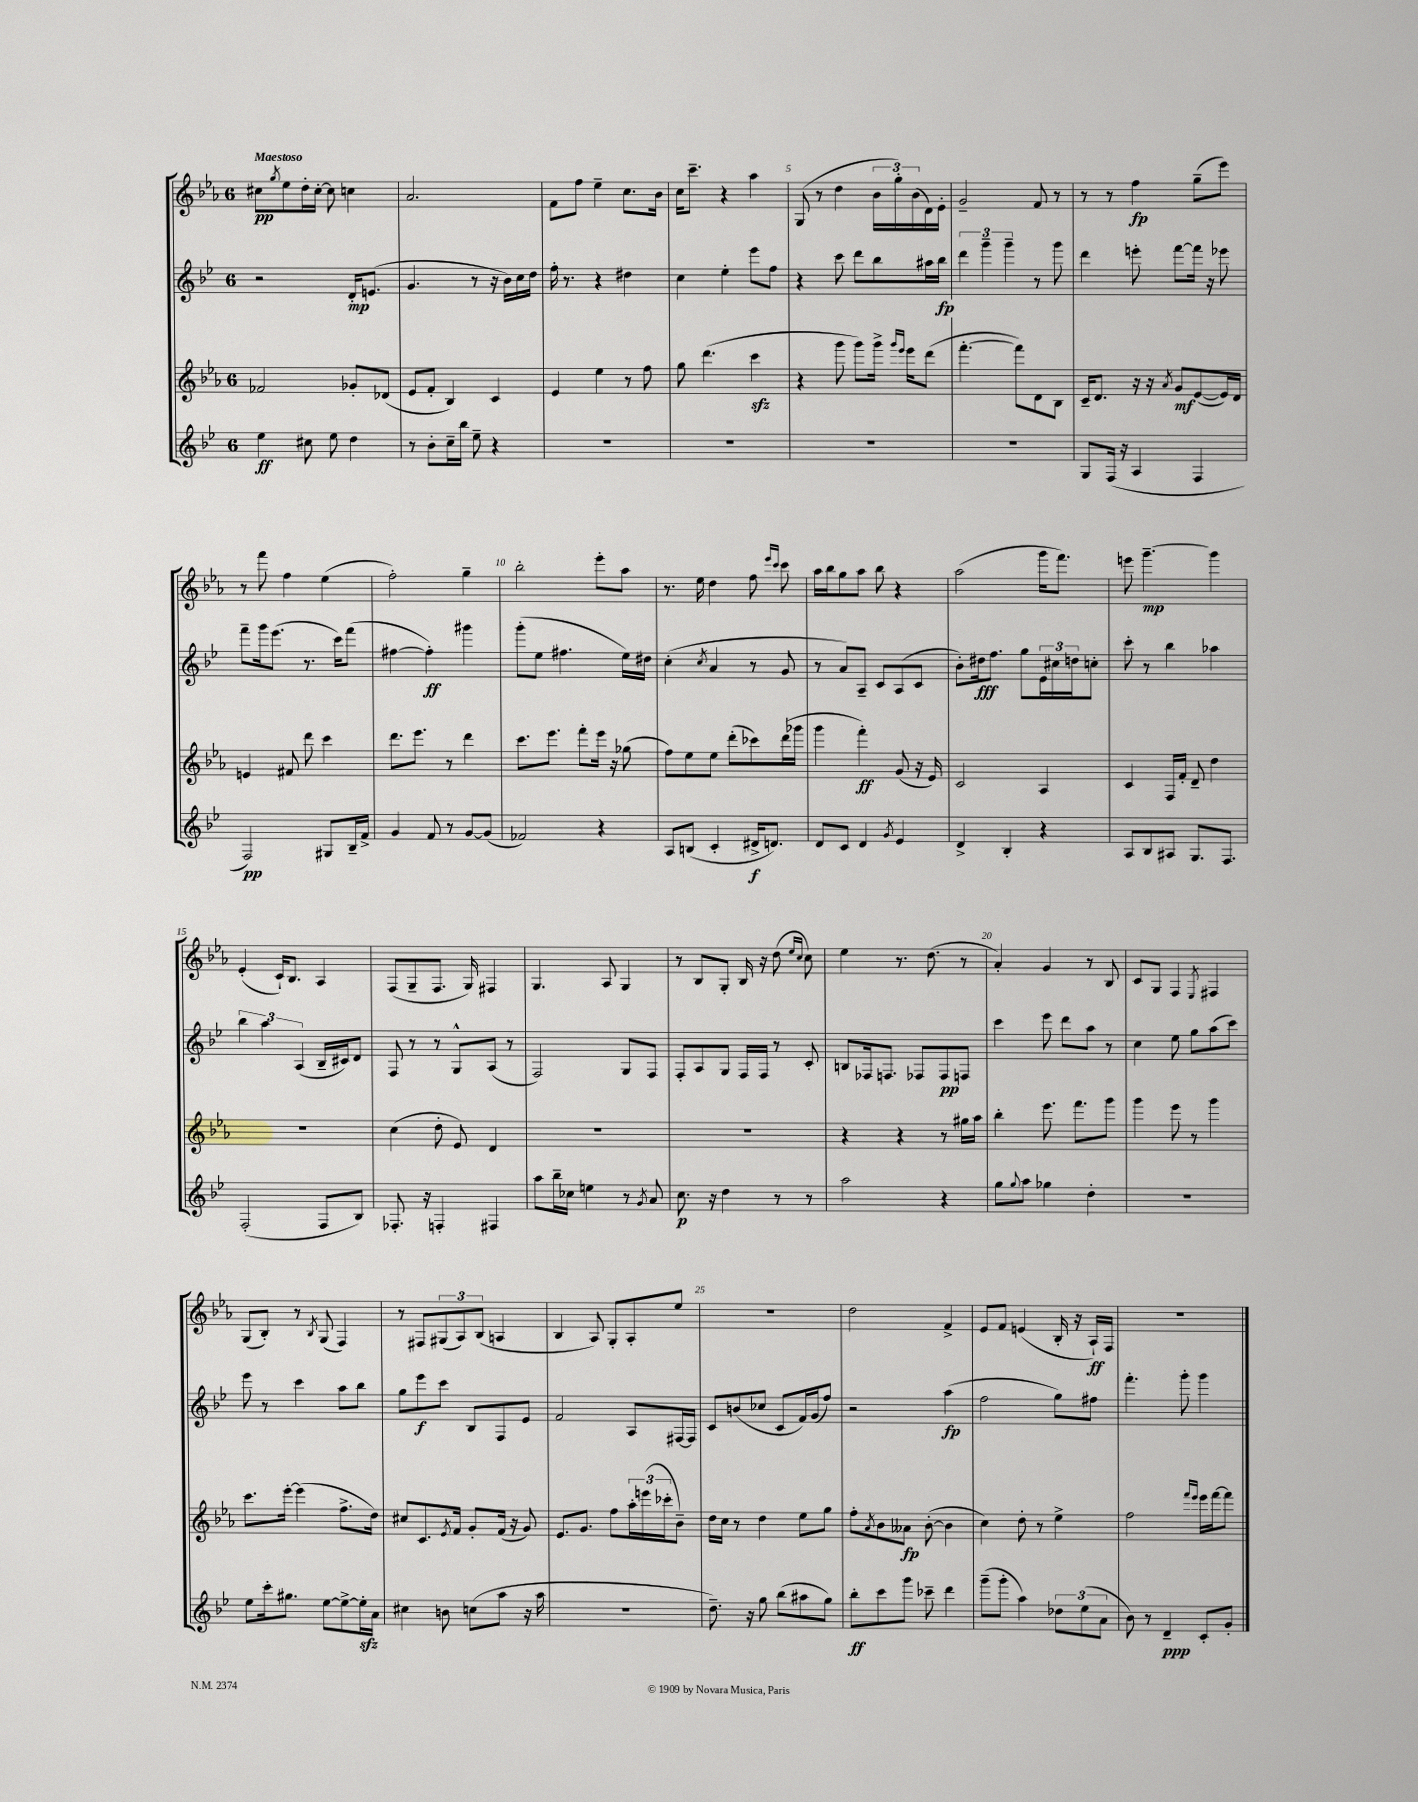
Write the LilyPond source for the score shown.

<<
\new StaffGroup <<
\new Staff = "s0" {
    \clef treble \key ees \major \once \override Staff.TimeSignature.style = #'single-digit \time 6/8 \tempo "Maestoso"
    cis''8\pp \acciaccatura { g''8 } ees''8 d''16-. cis''16~-. cis''8 c''4 |
    aes'2. |
    f'8 f''8 ees''4-- c''8. bes'16 |
    c''16 c'''8.-- r4 aes''4 |
    g8( r8 d''4 \tuplet 3/2 { bes'16 g''16-.) bes'16( } d'16) ees'16-. |
    g'2-- f'8 r8 |
    r8 r8 f''4\fp g''8--( ees'''8) |
    r8 f'''8 f''4 ees''4( |
    f''2-.) g''4-- |
    bes''2-. ees'''8-. aes''8 |
    r8. ees''16 d''4 f''8 \grace { ees'''16 c'''16 } c'''8 |
    aes''16 bes''16 g''8 aes''8 bes''8 r4 |
    aes''2( g'''16 f'''8.) |
    e'''8 g'''4.~--\mp g'''4 |
    ees'4-.( c'16-!) bes8. aes4 |
    f8( g8-- f8. g16) fis4 |
    g4. aes8 g4 |
    r8 bes8 g8-. bes16 r16 d''8( \grace { ees''16 c''16 } c''8) |
    ees''4 r8. d''8.( r8 |
    aes'4-.) g'4 r8 bes8 |
    c'8 g8 f4 \acciaccatura { ees8 } fis4 |
    g8( bes8-.) r8 \acciaccatura { bes8 } g8( f4) |
    r8 fis8 \tuplet 3/2 { gis8( aes8) bes8( } a4 |
    bes4 aes8) g8-. aes8-. ees''8 |
    R2. |
    d''2 f'4-> |
    ees'8 f'8 e'4( bes16-. r16 aes16-!\ff) f16 |
    R2. \bar "|." |
}
\new Staff = "s1" {
    \clef treble \key bes \major \once \override Staff.TimeSignature.style = #'single-digit \time 6/8
    r2 d'16-.\mp e'8.( |
    g'4. r8 r16 bes'16) c''16 d''16 |
    f''16-. r8. r4 dis''4 |
    c''4 ees''4-. ees'''8 f''8 |
    r4 c'''8 d'''8 bes''8 ais''16 bes''16\fp |
    \tuplet 3/2 { d'''4 g'''4-- g'''4-- } r8 g'''8 |
    d'''4 e'''8-. f'''8~ f'''16 r16 ees'''8 |
    f'''8-- g'''16 ees'''8.( r8. c'''16) f'''8( |
    fis''4~ fis''4-.\ff) gis'''4 |
    g'''8-.( ees''8 fis''4. ees''16) dis''16 |
    c''4-.( \acciaccatura { c''8 } a'4 r8 g'8 |
    r8 a'8) a8-- c'8 a8( c'8 |
    bes'8-.) dis''16\fff f''8. g''8 \tuplet 3/2 { ees'16 cis''16 d''16 } c''8-. |
    c'''8-. r8 bes''4 aes''4 |
    \tuplet 3/2 { bes''4 a''4 a4( } bes16-- cis'16) d'8 |
    f8 r8 r8 g8-^ a8( r8 |
    f2) g8 f8 |
    f8-. a8 g8 f16 f16 r8 c'8-. |
    b8 fes16 f8. fes8 fes8\pp f8 |
    c'''4 ees'''8 d'''8 a''8 r8 |
    c''4 ees''8 g''8 a''8( c'''8) |
    ees'''8 r8 c'''4 a''8 bes''8 |
    g''8 ees'''8\f c'''8 bes8 f8 ees'8 |
    f'2 a8 fis16~ fis16 |
    c'8 b'8( ces''8 c'8 f'16) g'16( f''8) |
    r2 a''4\fp( |
    f''2 g''8) fis''8 |
    f'''4.-. g'''8-. g'''4 \bar "|." |
}
\new Staff = "s2" {
    \clef treble \key ees \major \once \override Staff.TimeSignature.style = #'single-digit \time 6/8
    fes'2 ges'8-. des'8( |
    ees'8 f'8-. bes4) c'4 |
    ees'4 ees''4 r8 f''8 |
    g''8 d'''4.( c'''4\sfz |
    r4 g'''8 g'''8) g'''16-> \grace { g'''16 ees'''16 } ees'''16 d'''8( |
    f'''4.~-. f'''8) d'8 bes8 |
    c'16-- d'8. r16 r16 \acciaccatura { aes'8 } g'8\mf ees'8~( ees'16) d'16 |
    e'4 fis'8 d'''8 c'''4 |
    d'''8. ees'''8. r8 d'''4 |
    c'''8. ees'''8. f'''8-. ees'''16 r16 ges''8( |
    f''8) ees''8 ees''8 d'''8-.( ces'''8) d'''16( ges'''16 |
    g'''4 f'''4-.\ff) g'8( r16 ees'16) |
    c'2 aes4 |
    c'4 f16 f'16-. d'8-- d''4 |
    R2. |
    c''4( d''8-. ees'8) d'4 |
    R2. |
    R2. |
    r4 r4 r8 gis''16 aes''16 |
    bes''4-. ees'''8. f'''8. g'''8 |
    g'''4 ees'''8 r8 g'''4 |
    c'''8. ees'''16~-. ees'''4( f''8.-> d''16) |
    cis''8 c'8. \acciaccatura { ees'8 } f'16 g'8-. f'16( r16 g'8) |
    ees'8. g'8. f''8 \tuplet 3/2 { aes''16-. e'''16( ces'''16-. } bes'8--) |
    d''16 c''16 r8 d''4 ees''8 g''8 |
    f''8-. \acciaccatura { aes'8 } bes'8 aeses'8\fp bes'8~-.( bes'4 |
    c''4) d''8-. r8 ees''4-> |
    f''2 \grace { f'''16 ees'''16 } ees'''16 f'''16~ f'''8 \bar "|." |
}
\new Staff = "s3" {
    \clef treble \key bes \major \once \override Staff.TimeSignature.style = #'single-digit \time 6/8
    ees''4\ff cis''8 ees''8 d''4 |
    r8 bes'8-. c''16-- bes''16 ees''8-- r4 |
    R2. |
    R2. |
    R2. |
    R2. |
    g8 f16( r16 a4 f4 |
    f2\pp) gis8 bes16-- f'16-> |
    g'4 f'8 r8 g'8~ g'8( |
    fes'2) r4 |
    a8 b8( c'4-. dis'16->\f d'8.) |
    d'8 c'8 d'4 \acciaccatura { g'8 } ees'4 |
    d'4-> bes4-. r4 |
    a8 bes8 ais8 g8. f8. |
    f2-.( f8 bes8) |
    fes8.-. r16 f4-. fis4 |
    a''8 bes''16-- ces''16 e''4 r8 \acciaccatura { g'8 } a'8 |
    c''8.\p r16 d''4 r8 r8 |
    a''2 r4 |
    g''8 \appoggiatura { g''8 } a''8 ges''4 d''4-. |
    R2. |
    ees''8 c'''16-. gis''8. ees''8~ ees''8~-> ees''16-.\sfz a'16 |
    cis''4 b'8 c''8( a''8 r16 a''16 |
    R2. |
    d''8.--) r16 g''8 bes''8( ais''8 g''8) |
    bes''8-.\ff c'''8 g'''8 ces'''8-- d'''4 |
    g'''8--( g'''8-. a''4) \tuplet 3/2 { des''8 ees''8( a'8 } |
    bes'8) r8 d'4--\ppp c'8-. g'8-. \bar "|." |
}
>>
>>
\layout { \context { \Score \override BarNumber.break-visibility = ##(#f #t #t) barNumberVisibility = #(every-nth-bar-number-visible 5) } }
